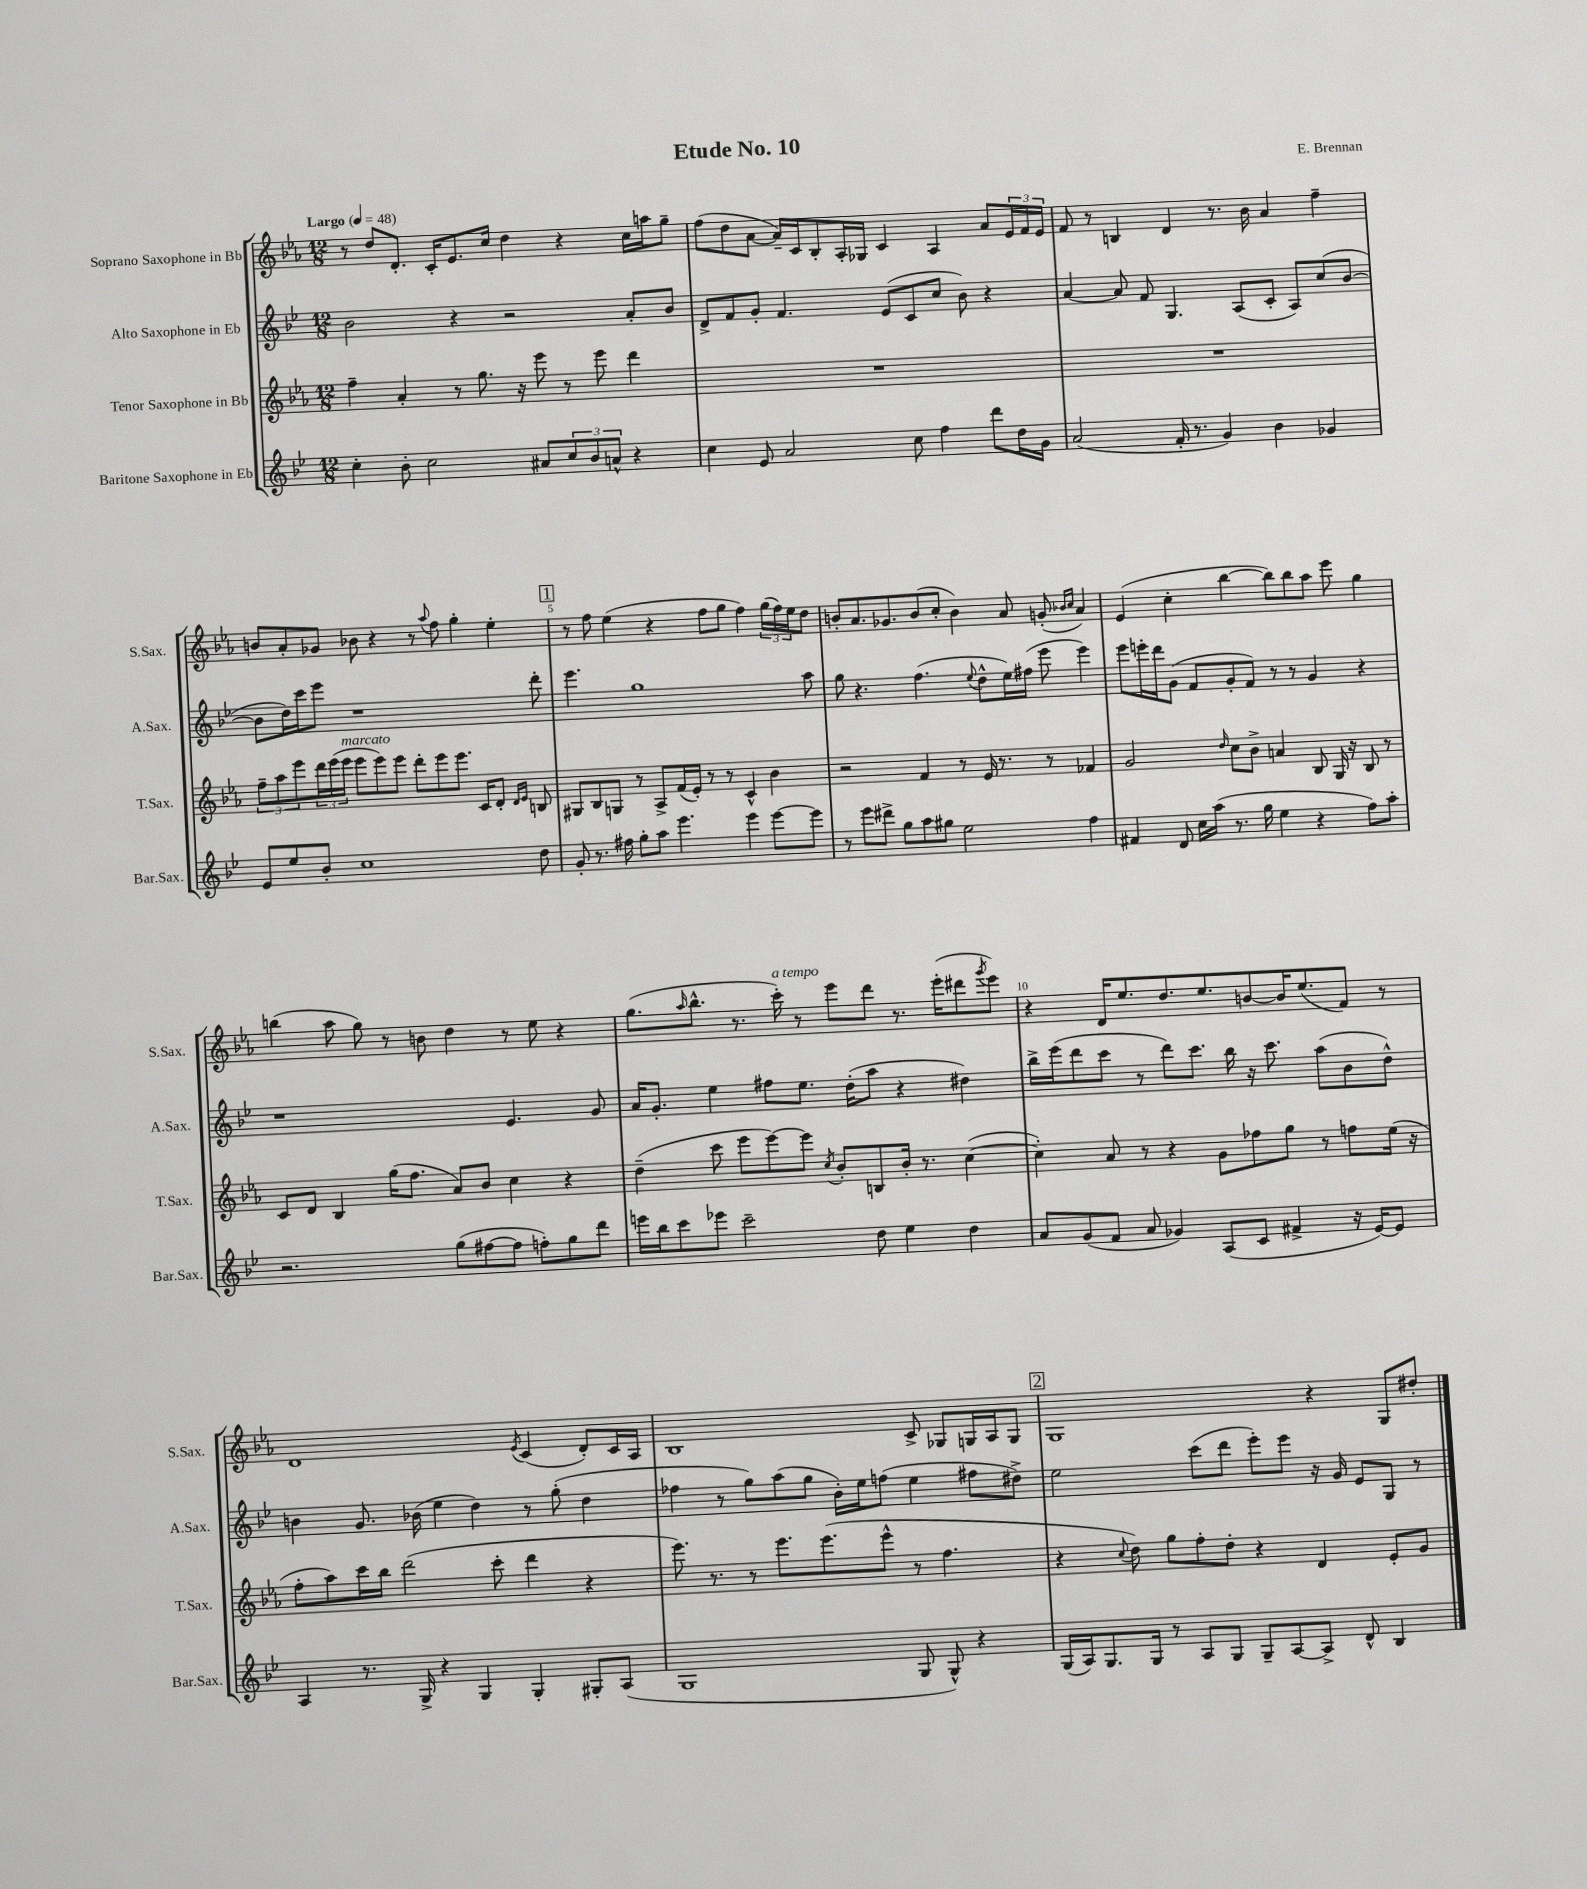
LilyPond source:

\header { title = "Etude No. 10" composer = "E. Brennan" }
<<
\new StaffGroup <<
\new Staff = "s0" \with { instrumentName = "Soprano Saxophone in Bb" shortInstrumentName = "S.Sax." } {
    \clef treble \key ees \major \numericTimeSignature \time 12/8 \tempo "Largo" 4 = 48
    r8 d''8 d'8.-. c'16-. ees'8. c''16 d''4 r4 c''16 a''16 g''8-- |
    f''8( d''8 aes'8~ aes'16--) c'16 bes8-. aes16-. ges16 c'4 aes4 aes'8 \tuplet 3/2 { ees'16 f'16 ees'16 } |
    f'8 r8 b4 d'4 r8. bes'16 aes'4 f''4-- |
    b'8 aes'8-. ges'8 bes'8 r4 r8 \appoggiatura { aes''8 } f''8 g''4-. ees''4-. |
    \mark \markup { \box "1" } r8 f''8 ees''4( r4 f''8 g''8 f''4) \tuplet 3/2 { g''16( f''16) ees''16 } d''8 |
    b'8-. aes'8. ges'8. b'8( c''8-. b'4) aes'8 g'8-.( \grace { bes'16 c''16 } aes'4) |
    ees'4( c''4-. bes''4~ bes''8) bes''8 aes''8 ees'''8 g''4 |
    b''4( aes''8 g''8) r8 b'8 d''4 r8 ees''8 r4 |
    g''8.( \grace { aes''16 } bes''8.-^ r8. c'''16-.^\markup { \italic "a tempo" }) r8 ees'''8 d'''8 r8. ees'''16-.( dis'''8 \acciaccatura { g'''8 } ees'''8) |
    r4 d'16 ees''8. d''8. ees''8. b'8~ b'16 ees''8.( f'8) r8 |
    d'1 \acciaccatura { ees'8 } c'4( d'8-.) c'16 aes16 |
    bes1 c'8-> ges8 g16 aes16 g8 |
    \mark \markup { \box "2" } g1 r4 g8 dis''8-. \bar "|." |
}
\new Staff = "s1" \with { instrumentName = "Alto Saxophone in Eb" shortInstrumentName = "A.Sax." } {
    \clef treble \key bes \major \numericTimeSignature \time 12/8
    bes'2 r4 r2 a'8-. bes'8 |
    d'8-> f'8 g'8-. f'4. ees'8( c'8 c''8 bes'8) r4 |
    a'4~ a'8 f'8 g4. a8( c'8-. a8) c''8( bes'8~ |
    bes'8 d''16) c'''16 ees'''8 r1 d'''8-. |
    \mark \markup { \box "1" } ees'''4. g''1 a''8 |
    g''8 r4. f''4.( \appoggiatura { ees''8 } d''8-^ ees''16) fis''16( ees'''8 ees'''4) |
    ees'''8 e'''16-. d'''16 g'8( f'8 g'8-. f'8) r8 r8 g'4 r4 |
    r1 ees'4. g'8 |
    a'16 g'8.-. ees''4 fis''8 ees''8. d''16-.( a''8 r4 dis''4) |
    bes''16-> ees'''16( d'''8 c'''8 r8 d'''8) c'''8. bes''16 r16 c'''8. a''8( bes'8 d''8-^) |
    b'4 g'8. bes'16( ees''4 d''4) r8 g''8-.( d''4 |
    fes''4 r8 g''8) a''8( g''8 bes'16-.) ees''16 f''8( ees''4 fis''8 dis''8->) |
    \mark \markup { \box "2" } ees''2 c'''8( d'''8 ees'''8-.) ees'''8 r16 g'16 ees'8 g8 r8 \bar "|." |
}
\new Staff = "s2" \with { instrumentName = "Tenor Saxophone in Bb" shortInstrumentName = "T.Sax." } {
    \clef treble \key ees \major \numericTimeSignature \time 12/8
    f''4-- aes'4-. r8 g''8. r16 ees'''8 r8 ees'''8 d'''4 |
    R1. |
    R1. |
    \tuplet 3/2 { f''8-- aes''8 ees'''8 } \tuplet 3/2 { d'''16 ees'''16( ees'''16^\markup { \italic "marcato" } } ees'''8 ees'''8) ees'''8 d'''8-. ees'''8 ees'''8. c'16 d'8-. \grace { d'16 ees'16 } b8 |
    \mark \markup { \box "1" } gis8 bes8 g8 r8 aes8-> f'16( ees'16-.) r8 r8 c'4-^ bes'4 |
    r2 f'4 r8 ees'16 r8. r8 fes'4 |
    g'2 \grace { d''16 } c''8 bes'8-> a'4 bes8 g16 r16 bes8 r8 |
    c'8 d'8 bes4 g''16( f''8. aes'8) bes'8 c''4 r4 |
    d''4--( c'''8 ees'''8 ees'''8~) ees'''8 \acciaccatura { c''8 } bes'8-. b8 bes'16-. r8. c''4~( |
    c''4-.) aes'8 r8 r4 g'8 fes''8 g''8 r8 f''8 ees''16( r16 |
    f''8-. aes''8) c'''16 bes''16 d'''2( c'''8-. d'''4 r4 |
    ees'''8.) r8. r8 ees'''8. ees'''8.( ees'''8-^ r8 f''4. |
    \mark \markup { \box "2" } r4 \appoggiatura { c''8 } d''8) g''8 f''8-. d''8-. r4 d'4 ees'8-. g'8 \bar "|." |
}
\new Staff = "s3" \with { instrumentName = "Baritone Saxophone in Eb" shortInstrumentName = "Bar.Sax." } {
    \clef treble \key bes \major \numericTimeSignature \time 12/8
    c''4-. bes'8-. c''2 ais'8 \tuplet 3/2 { c''8 bes'8 a'8-^ } r4 |
    c''4 ees'8 a'2 c''8 f''4 d'''8 d''16 g'16 |
    a'2( f'16-. r8. g'4) bes'4 ges'4 |
    ees'8 ees''8 bes'8-. c''1 d''8 |
    \mark \markup { \box "1" } g'8-. r8. fis''16 g''8-. a''8 ees'''4. ees'''4 ees'''8~ ees'''8 |
    r8 ees'''8 dis'''8-> g''8 a''8 gis''8 ees''2 f''4 |
    fis'4 d'8 c''16 a''16( r8. g''16 ees''4 r4 f''8) a''8-. |
    r2. g''8( fis''8~ fis''8 f''8-.) g''8 d'''8 |
    e'''16 bes''16 c'''8 ees'''8 c'''2-- d''8 ees''4 d''4 |
    a'8 g'8( f'8 a'8 ges'4) a8( c'8 fis'4-> r16 ees'16~) ees'8 |
    a4 r8. g16-> r4 g4 g4-. gis8-. a8( |
    g1 g8 g8-^) r4 |
    \mark \markup { \box "2" } g16( a16) g8. g16 r8 a8 g8 g8-- a8~ a8-> d'8-^ bes4 \bar "|." |
}
>>
>>
\layout { \context { \Score \override BarNumber.break-visibility = ##(#f #t #t) barNumberVisibility = #(every-nth-bar-number-visible 5) } }
